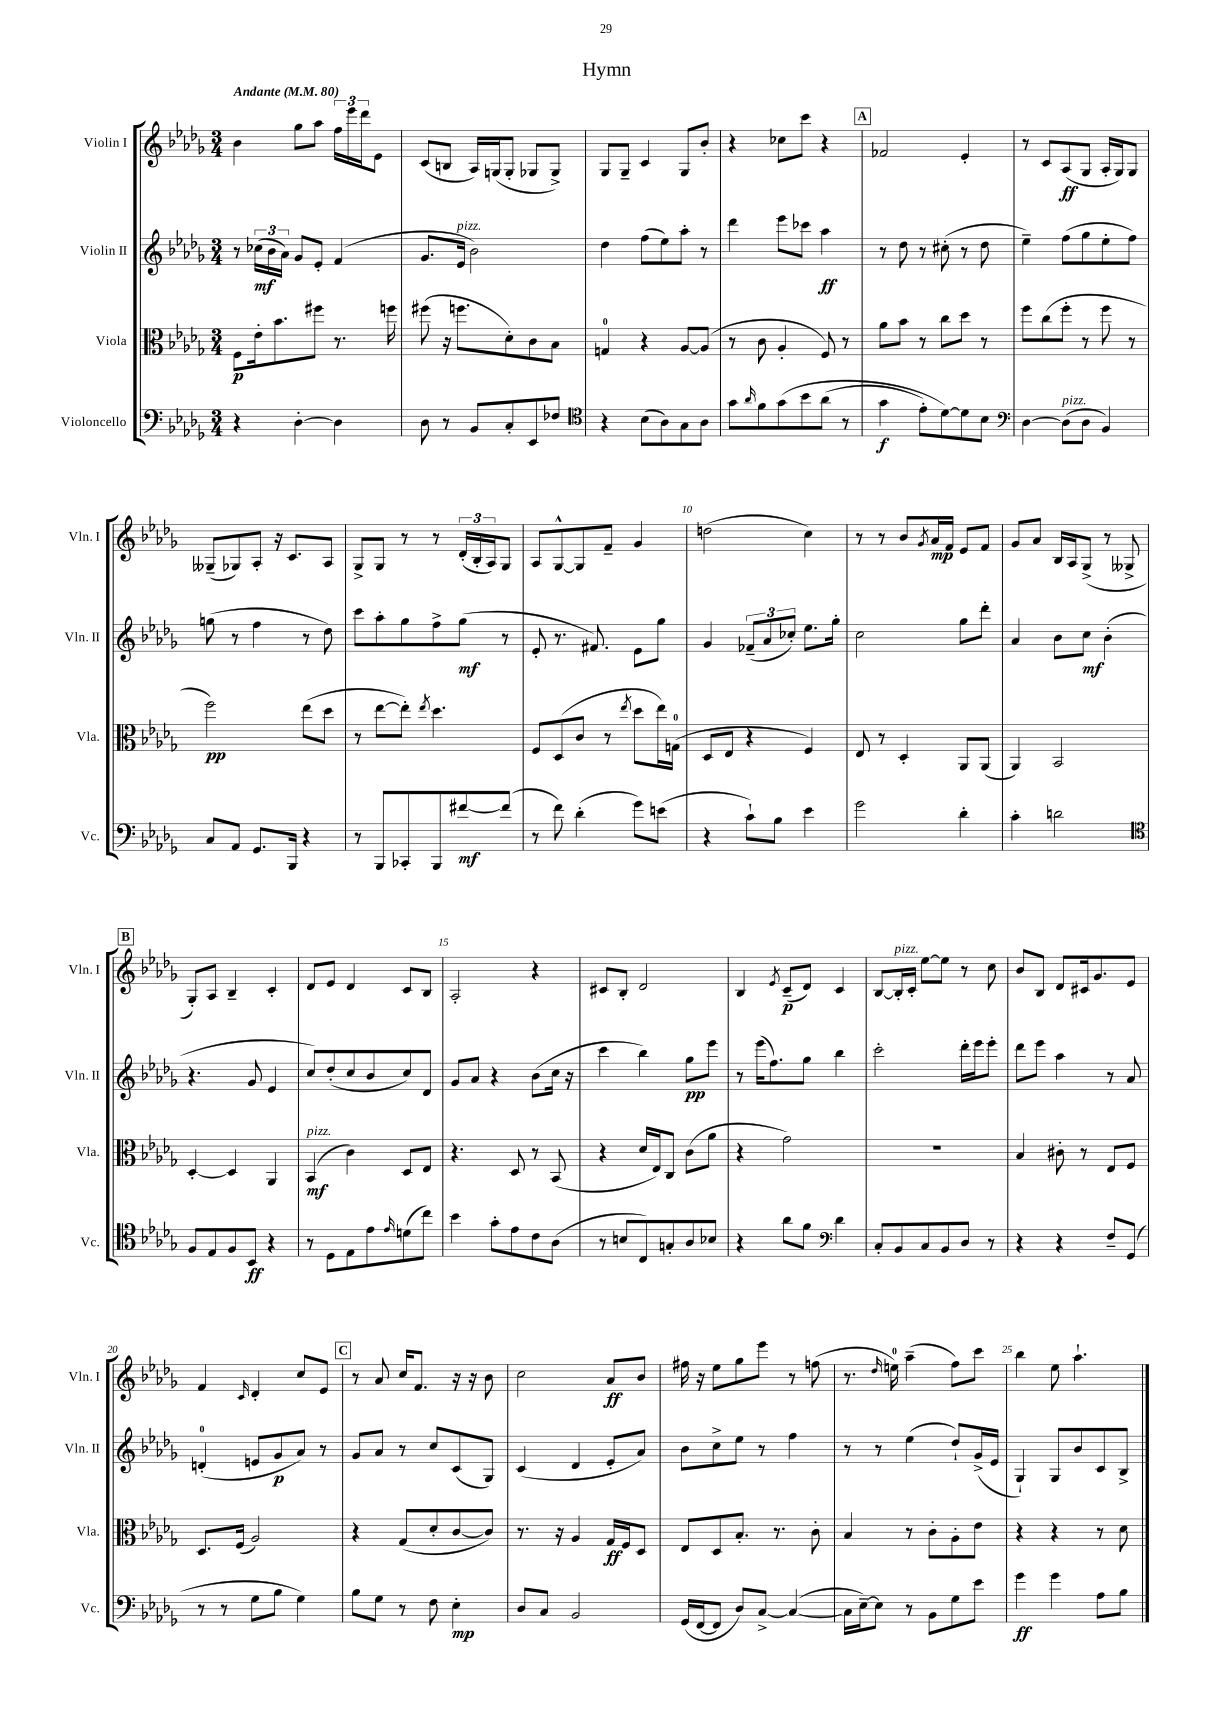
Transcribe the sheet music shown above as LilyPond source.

\header { title = "Hymn" }
<<
\new StaffGroup <<
\new Staff = "s0" \with { instrumentName = "Violin I" shortInstrumentName = "Vln. I" } {
    \clef treble \key des \major \numericTimeSignature \time 3/4 \tempo "Andante" 4 = 80
    bes'4 ges''8 aes''8 \tuplet 3/2 { f''16 ees'''16 des'''16 } ees'8 |
    c'8( b8 aes16) g16( g8-. ges8 ges8->) |
    ges8 ges8-- c'4 ges8 bes'8-. |
    r4 ces''8 c'''8 r4 |
    \mark \markup { \box "A" } fes'2 ees'4-. |
    r8 c'8 aes8\ff( ges8 aes16-. ges16) ges8 |
    geses8--( ges8) aes8-. r16 c'8. aes8 |
    ges8-> ges8 r8 r8 \tuplet 3/2 { des'16-.( bes16-. aes16) } ges8 |
    aes8 ges8~-^ ges8 f'8-- ges'4 |
    d''2( c''4) |
    r8 r8 bes'8 \acciaccatura { ges'8 } aes'16\mp f'16 ees'8 f'8 |
    ges'8 aes'8 bes16 aes16 ges8->( r8 geses8-> |
    \mark \markup { \box "B" } ges8-.) aes8 bes4-- c'4-. |
    des'8 ees'8 des'4 c'8 bes8 |
    aes2-. r4 |
    cis'8 bes8-. des'2 |
    bes4 \acciaccatura { ees'8 } c'8--\p( des'8) c'4 |
    bes8~ bes16-.^\markup { \italic "pizz." } c'16-. ees''8~ ees''8 r8 c''8 |
    bes'8 bes8 des'8 cis'16 ges'8. ees'8 |
    f'4 \grace { c'16 } des'4-. c''8 ees'8 |
    \mark \markup { \box "C" } r8 aes'8 c''16 f'8. r16 r16 bes'8 |
    c''2 aes'8\ff bes'8 |
    fis''16 r16 ees''8 ges''8 ees'''8 r8 f''8( |
    r8. \grace { des''16 } e''16-0) aes''4--( f''8) c'''8 |
    bes''4 ees''8 aes''4.-! \bar "|." |
}
\new Staff = "s1" \with { instrumentName = "Violin II" shortInstrumentName = "Vln. II" } {
    \clef treble \key des \major \numericTimeSignature \time 3/4
    r8 \tuplet 3/2 { ces''16\mf( bes'16 aes'16) } ges'8 ees'8-. f'4( |
    ges'8. ees'16^\markup { \italic "pizz." } bes'2) |
    des''4 f''8( ees''8) aes''8-. r8 |
    des'''4 ees'''8 ces'''8 aes''4\ff |
    \mark \markup { \box "A" } r8 des''8 r8 cis''8-.( r8 des''8 |
    ees''4--) f''8( ges''8 ees''8-. f''8) |
    g''8( r8 f''4 r8 des''8) |
    c'''8 aes''8-. ges''8 f''8-> ges''8\mf( r8 |
    ees'8-. r8. fis'8.) ees'8 ges''8 |
    ges'4 \tuplet 3/2 { fes'8--( aes'8 ces''8-.) } ees''8. ges''16-. |
    c''2 ges''8 des'''8-. |
    aes'4 bes'8 c''8\mf bes'4-.( |
    \mark \markup { \box "B" } r4. ges'8 ees'4 |
    c''8) des''8-.( c''8 bes'8 c''8) des'8 |
    ges'8 aes'8 r4 bes'8( c''16 r16 |
    c'''4 bes''4) ges''8\pp ees'''8 |
    r8 ees'''16( f''8.) ges''8 bes''4 |
    c'''2-. des'''16-. ees'''16 ees'''8-. |
    des'''8 ees'''8 aes''4 r8 aes'8 |
    d'4-0-.( e'8 ges'8\p aes'8) r8 |
    \mark \markup { \box "C" } ges'8 aes'8 r8 c''8 c'8( ges8) |
    c'4( des'4 ees'8-. aes'8) |
    bes'8 c''8-> ees''8 r8 f''4 |
    r8 r8 ees''4( des''8-!) ges'16->( ees'16 |
    ges4-!) ges8 bes'8 c'8 bes8-> \bar "|." |
}
\new Staff = "s2" \with { instrumentName = "Viola" shortInstrumentName = "Vla." } {
    \clef alto \key des \major \numericTimeSignature \time 3/4
    f8\p ees'16-. bes'8. fis''8 r8. f''16 |
    fis''8( r16 f''8. des'8-.) c'8 bes8 |
    g4-0 r4 aes8~ aes8( |
    r8 c'8 aes4-. f8) r8 |
    \mark \markup { \box "A" } aes'8 bes'8 r8 c''8 des''8 r8 |
    f''8 c''8( f''8-. r8 f''8 r8 |
    f''2\pp) ees''8( des''8 |
    r8 ees''8~ ees''8-.) \acciaccatura { ees''8 } des''4. |
    f8 des8( c'8 r8 \acciaccatura { ees''8 } des''8 ees''16) g16-0( |
    des8 ees8 r4 f4) |
    ees8 r8 des4-. aes,8 aes,8( |
    aes,4) bes,2 |
    \mark \markup { \box "B" } des4~-. des4 aes,4 |
    bes,4\mf^\markup { \italic "pizz." }( c'4) des8 ees8 |
    r4. des8 r8 bes,8( |
    r4 des'16 ees16) c8 c'8( aes'8 |
    r4 ges'2) |
    R2. |
    bes4 cis'8-. r8 ees8 f8 |
    des8. f16( aes2) |
    \mark \markup { \box "C" } r4 ges8( des'8-. c'8~ c'8) |
    r8. r16 aes4 ges16\ff f16 des8 |
    ees8 des8 bes8.-. r8. c'8-. |
    bes4 r8 c'8-. aes8-. ees'8 |
    r4 r4 r8 des'8 \bar "|." |
}
\new Staff = "s3" \with { instrumentName = "Violoncello" shortInstrumentName = "Vc." } {
    \clef bass \key des \major \numericTimeSignature \time 3/4
    r4 des4~-. des4 |
    des8 r8 bes,8 c8-. ees,8 fes8 |
    \clef tenor r4 bes8( aes8) ges8 aes8 |
    ges'8 \grace { aes'16 } f'8 ges'8\( bes'8 aes'8( r8 |
    \mark \markup { \box "A" } ges'4\f ees'8-.) des'8~\) des'8 bes8 |
    \clef bass des4~ des8^\markup { \italic "pizz." }( des8 bes,4) |
    c8 aes,8 ges,8. bes,,16 r4 |
    r8 bes,,8 ces,8-. bes,,8 fis'8~\mf fis'8( |
    r8 f'8) des'4-.( ges'8) e'8( |
    r4 c'8-!) bes8 ees'4 |
    ges'2 des'4-. |
    c'4-. d'2 |
    \mark \markup { \box "B" } \clef tenor f8 ees8 f8 bes,8\ff r4 |
    r8 des8 ees8 ees'8 \grace { ees'16 } d'8( c''8) |
    bes'4 ges'8-. ees'8 c'8 aes8( |
    r8 b8 c8) g8-. aes8 bes8 |
    r4 aes'8 f'8 \clef bass des'4 |
    c8-. bes,8 c8 bes,8 des8 r8 |
    r4 r4 f8-- ges,8( |
    r8 r8 ges8 bes8 ges4) |
    \mark \markup { \box "C" } bes8 ges8 r8 f8 ees4-.\mp |
    des8 c8 bes,2 |
    ges,16( f,16~ f,8 des8) c8~-> c4~( |
    c16 ees16~--) ees8 r8 bes,8 ges8 ees'8 |
    ges'4\ff ges'4 aes8 bes8 \bar "|." |
}
>>
>>
\layout { \context { \Score \override BarNumber.break-visibility = ##(#f #t #t) barNumberVisibility = #(every-nth-bar-number-visible 5) } }
